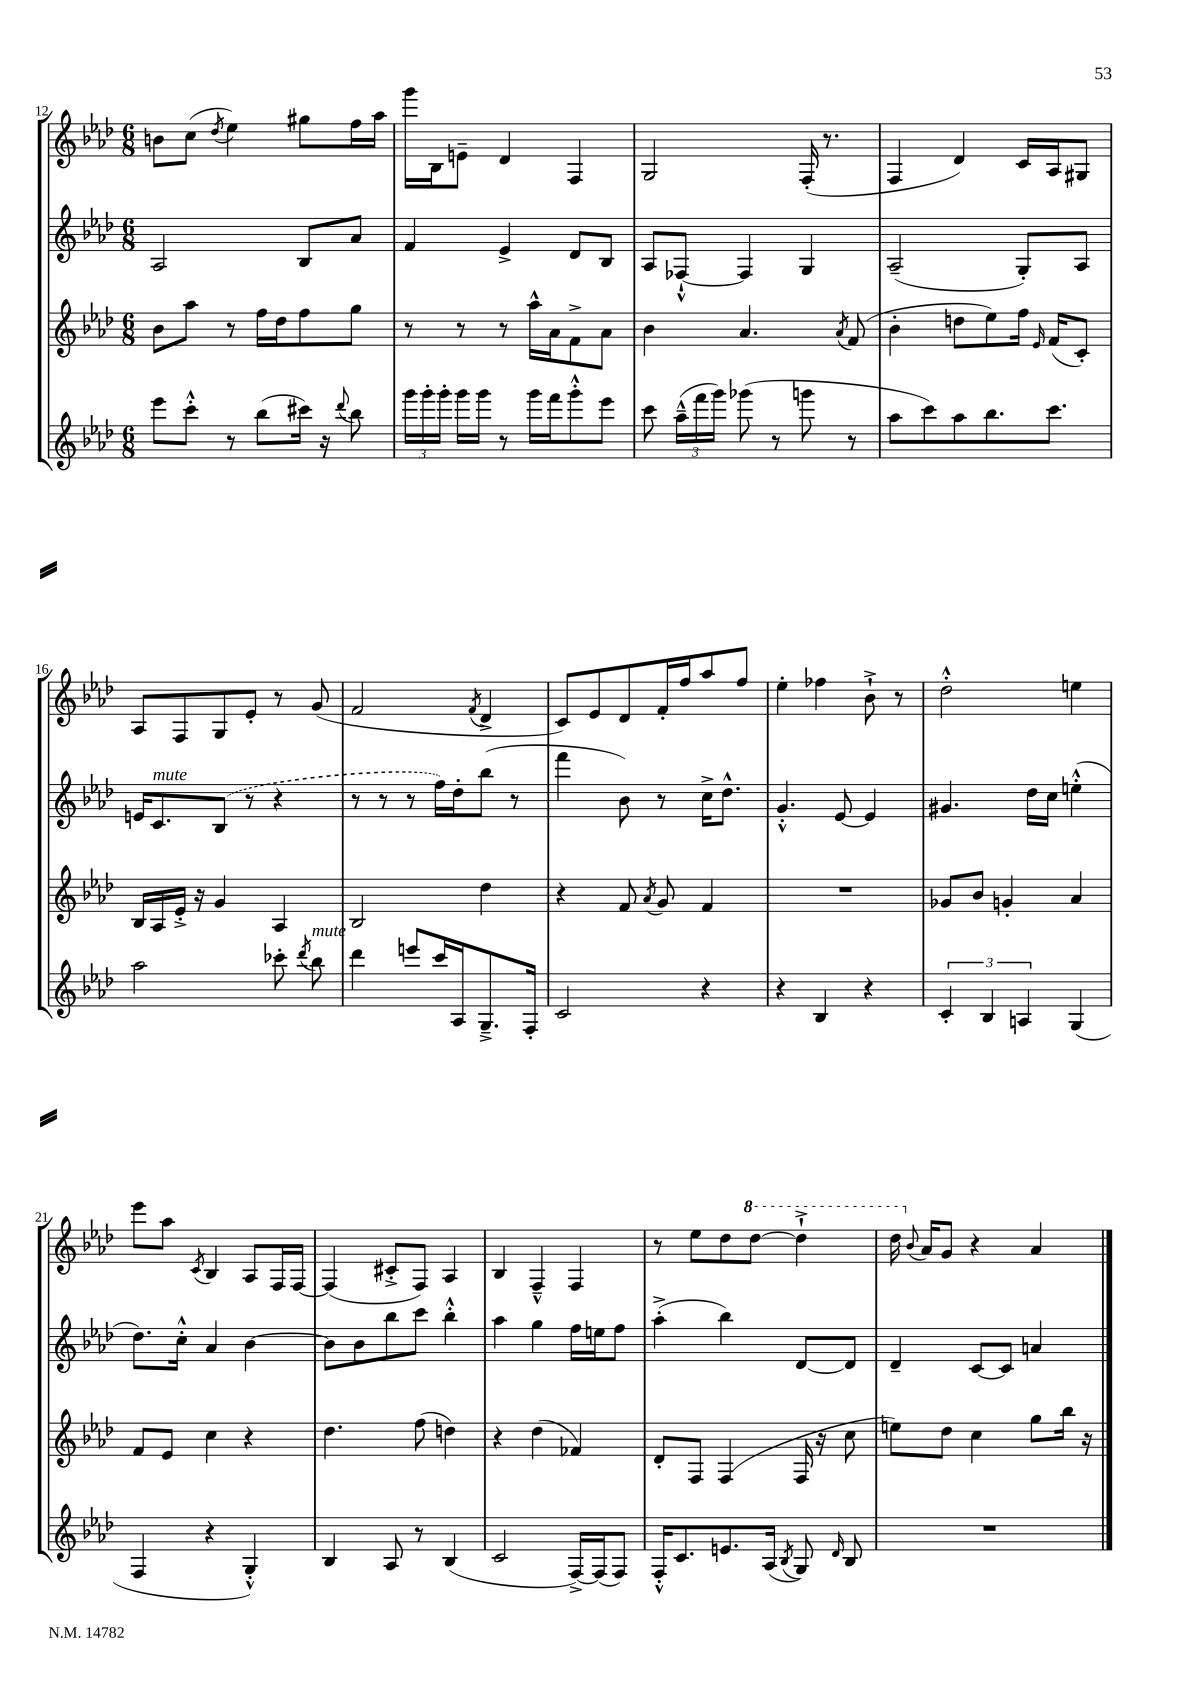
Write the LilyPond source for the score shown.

<<
\new StaffGroup <<
\new Staff = "s0" {
    \clef treble \key aes \major \numericTimeSignature \time 6/8
    \autoBeamOff b'8[ c''8]( \acciaccatura { des''8 } ees''4) gis''8[ f''16 aes''16] |
    g'''16[ bes16 e'8]-- des'4 f4 |
    g2 f16-.( r8. |
    f4 des'4) c'16[ aes16 gis8] |
    aes8[ f8 g8 ees'8]-. r8 g'8( |
    f'2 \acciaccatura { f'8 } des'4-> |
    c'8[) ees'8 des'8 f'16-. f''16 aes''8 f''8] |
    ees''4-. fes''4 bes'8-!-> r8 |
    des''2-.-^ e''4 |
    ees'''8[ aes''8] \acciaccatura { c'8 } bes4 aes8[ f16 f16]~ |
    f4( cis'8[-.-> f8]) aes4 |
    bes4 f4---^ f4 |
    r8 ees''8[ des''8 \ottava #1 des'''8]~ des'''4-!-> |
    des'''16 \ottava #0 \appoggiatura { bes'8 } aes'16[ g'8] r4 aes'4 \bar "|." |
}
\new Staff = "s1" {
    \clef treble \key aes \major \numericTimeSignature \time 6/8
    \autoBeamOff aes2 bes8[ aes'8] |
    f'4 ees'4-> des'8[ bes8] |
    aes8[ fes8]~-!-^ fes4 g4 |
    aes2--( g8[-.) aes8] |
    e'16[ c'8.^\markup { \italic "mute" } \once \slurDashed bes8]( r8 r4 |
    r8 r8 r8 f''16[) des''16-. bes''8]( r8 |
    f'''4 bes'8) r8 c''16[-> des''8.]-^ |
    g'4.-.-^ ees'8~ ees'4 |
    gis'4. des''16[ c''16] e''4-.-^( |
    des''8.[) c''16]-.-^ aes'4 bes'4~ |
    bes'8[ bes'8 bes''8 c'''8] bes''4-.-^ |
    aes''4 g''4 f''16[ e''16 f''8] |
    aes''4-.->( bes''4) des'8[~ des'8] |
    des'4-- c'8[~ c'8] a'4 \bar "|." |
}
\new Staff = "s2" {
    \clef treble \key aes \major \numericTimeSignature \time 6/8
    \autoBeamOff bes'8[ aes''8] r8 f''16[ des''16 f''8 g''8] |
    r8 r8 r8 aes''16[-^ aes'16 f'8-> aes'8] |
    bes'4 aes'4. \acciaccatura { aes'8 } f'8( |
    bes'4-. d''8[ ees''8) f''16] \grace { ees'16 } f'16[( c'8]-.) |
    bes16[ aes16 ees'16]-.-> r16 g'4 aes4 |
    bes2 des''4 |
    r4 f'8 \acciaccatura { aes'8 } g'8 f'4 |
    R2. |
    ges'8[ bes'8] g'4-. aes'4 |
    f'8[ ees'8] c''4 r4 |
    des''4. f''8( d''4) |
    r4 des''4( fes'4) |
    des'8[-. f8] f4( f16 r16 c''8 |
    e''8[) des''8] c''4 g''8[ bes''16] r16 \bar "|." |
}
\new Staff = "s3" {
    \clef treble \key aes \major \numericTimeSignature \time 6/8
    \autoBeamOff ees'''8[ c'''8]-.-^ r8 bes''8[( cis'''16]) r16 \appoggiatura { des'''8 } bes''8 |
    \tuplet 3/2 { g'''16[ g'''16-. g'''16]-. } g'''16[ g'''16] r8 g'''16[ f'''16 g'''8-.-^ ees'''8] |
    c'''8 \tuplet 3/2 { aes''16[---^( f'''16 g'''16]) } ges'''8( r8 g'''8 r8 |
    aes''8[ c'''8) aes''8 bes''8. c'''8.] |
    aes''2 ces'''8-. \acciaccatura { des'''8 } bes''8^\markup { \italic "mute" } |
    des'''4 e'''8[ c'''16 aes16 g8.---> f16]-. |
    c'2 r4 |
    r4 bes4 r4 |
    \tuplet 3/2 { c'4-. bes4 a4 } g4( |
    f4 r4 g4-.-^) |
    bes4 aes8 r8 bes4( |
    c'2 f16[~->) f16( f8]) |
    f16[-.-^ c'8. e'8. aes16]( \acciaccatura { bes8 } g8) \grace { des'16 } bes8 |
    R2. \bar "|." |
}
>>
>>
\layout { \context { \Score currentBarNumber = #12 } }
